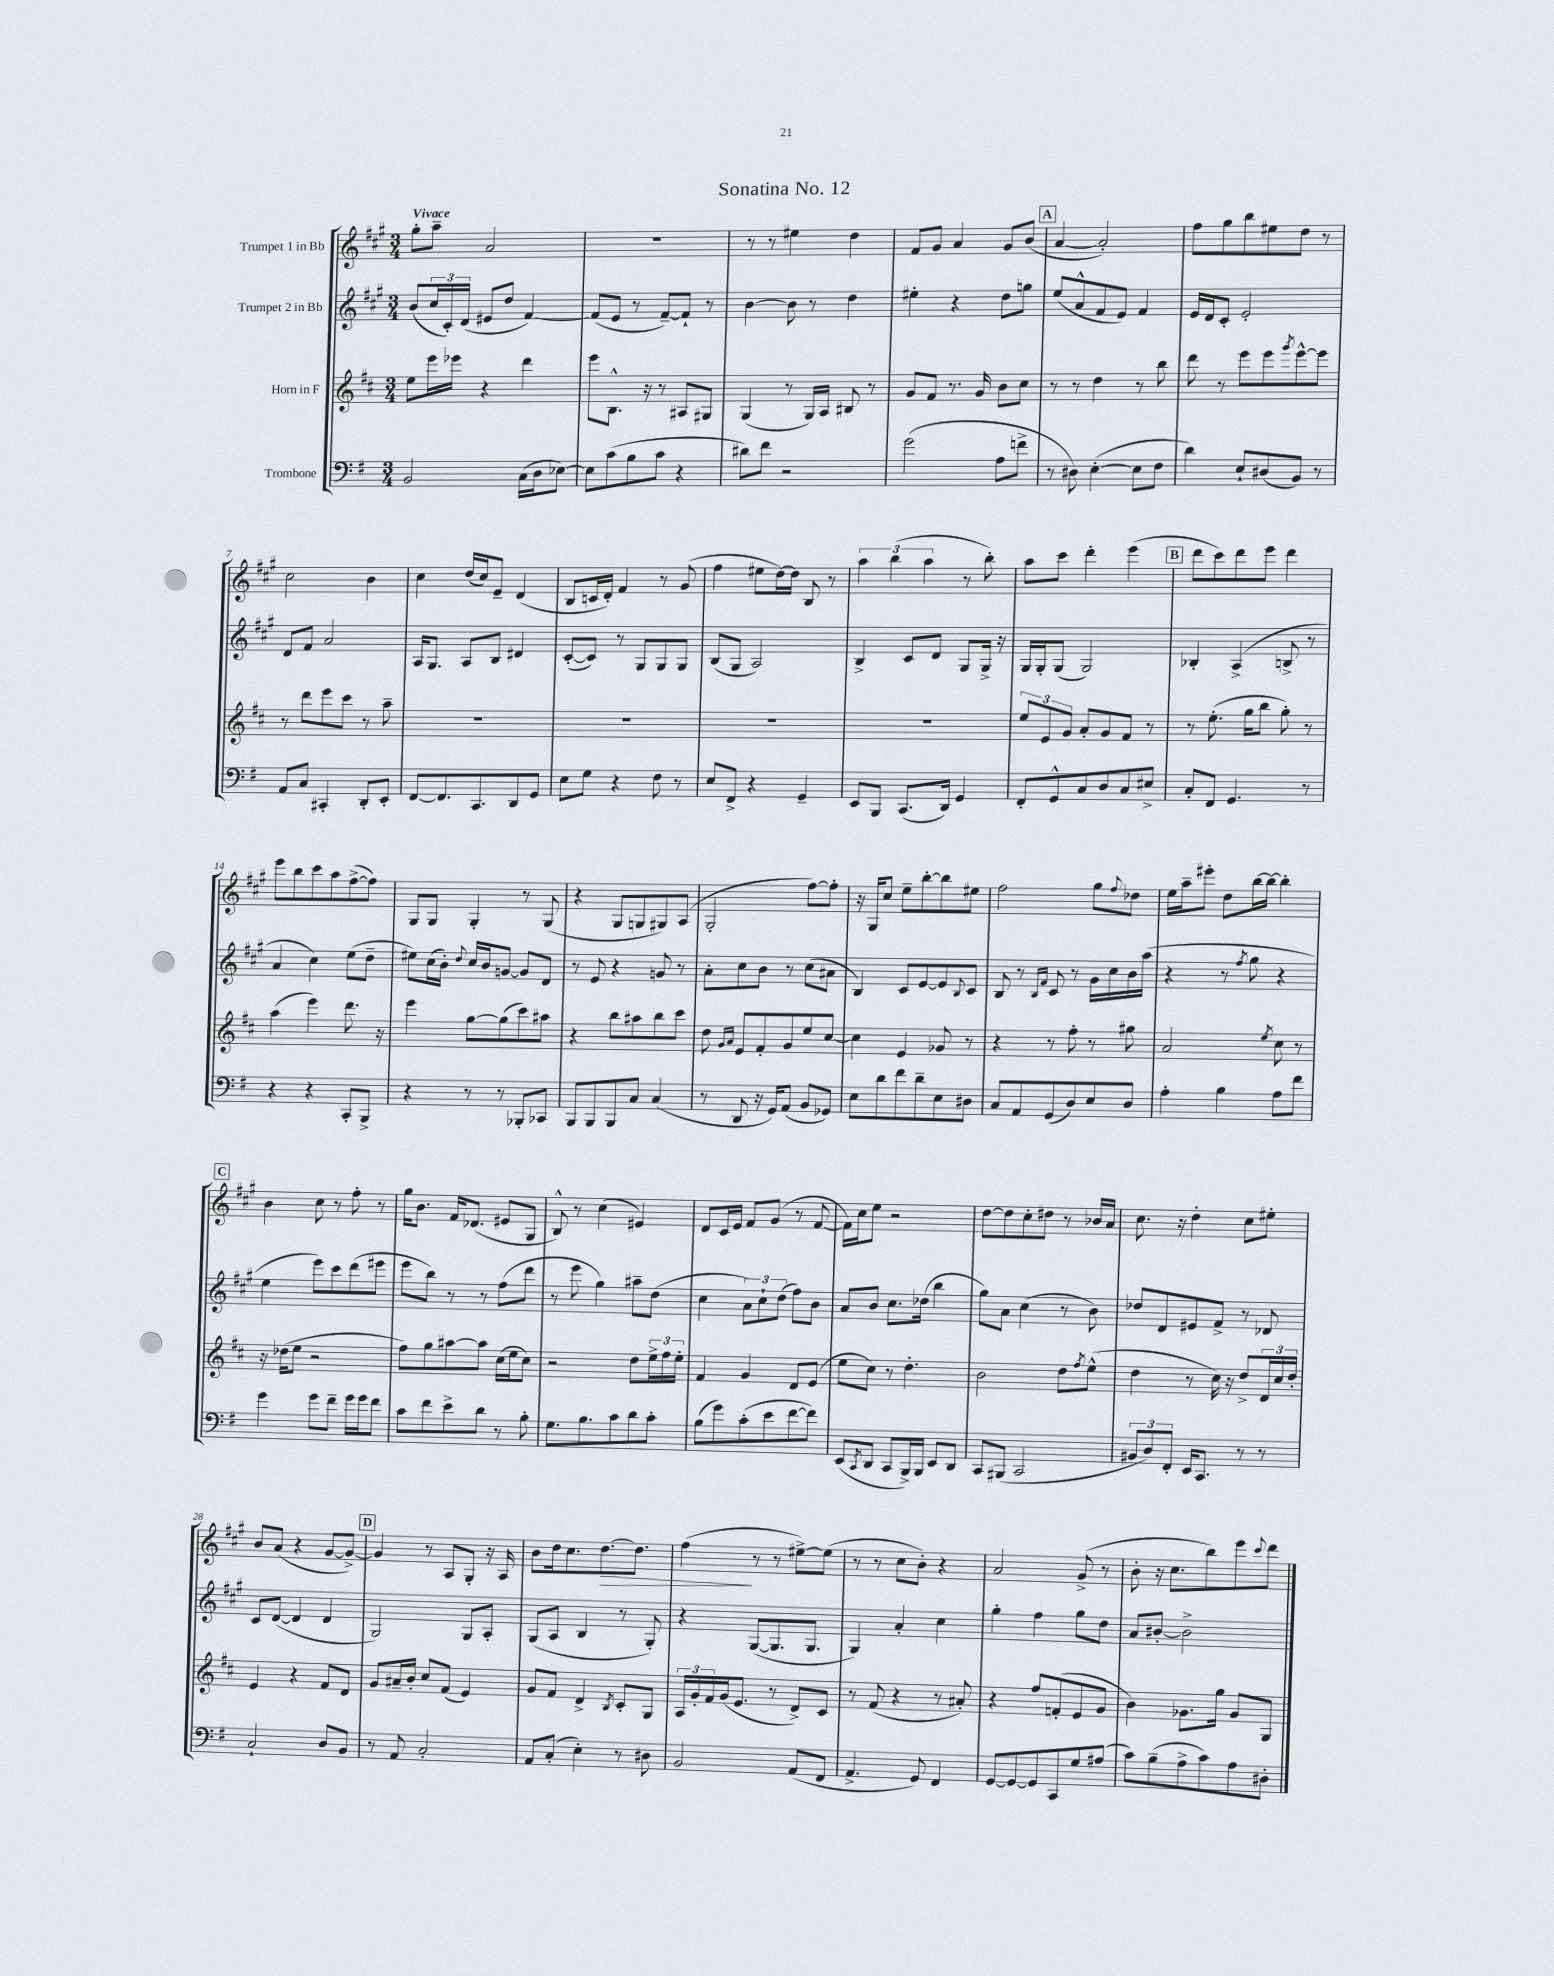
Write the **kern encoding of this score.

**kern	**kern	**kern	**kern
*staff4	*staff3	*staff2	*staff1
*clefF4	*clefG2	*clefG2	*clefG2
*k[f#]	*k[f#c#]	*k[f#c#g#]	*k[f#c#g#]
*M3/4	*M3/4	*M3/4	*M3/4
2BB	8ee	(8b	8gg#'
.	16eee	24cc#	8aa~
.	.	24c#')	.
.	16eee-	.	.
.	.	(24d	.
.	4r	8e#	2a
.	.	8dd	.
(16C	4ddd	[4f#)	.
16D	.	.	.
[8E-)	.	.	.
=	=	=	=
8E-]	8eee	(8f#]	2.r
(8c	8.B^^	8e	.
8B	.	8r	.
.	16r	.	.
8c	8r	[8f#~)	.
4r	8A#	8f#`]	.
.	8G#	8r	.
=	=	=	=
8d#)	(4G	[4b	8r
8f#	.	.	8r
2r	8r	8b]	4ee#
.	16G)	8r	.
.	16A	.	.
.	8B#	4dd	4dd
.	8r	.	.
=	=	=	=
(2g	8g	4ee#'	8f#
.	8f#	.	8g#
.	8.r	4r	4a
.	16g	.	.
8A	8b	8dd	8g#
8f^	8cc#	8gg	(8b
=	=	=	=
8r	8r	(8ee	[4a
8D#)	8r	8a^^	.
([4E'	4dd	8f#	2a'])
.	.	8e)	.
8E]	8r	4f#	.
8F#	8bb	.	.
=	=	=	=
4d)	8ddd	16e	8ff#
.	.	16d	.
.	8r	8c#'	8gg#
8E`	8eee	2e'	8bb
(8D#	8eee	.	8ee#
.	8qggg	.	.
8BB)	[8eee^^	.	8dd
8r	8eee]	.	8r
=	=	=	=
8AA	8r	8d	2cc#
8C	8ddd	8f#	.
4CC#'	8eee	2a	.
.	8ccc#	.	.
8DD'	8r	.	4b
8EE'	8aa~	.	.
=	=	=	=
[8FF#	2.r	16A	4cc#
.	.	8.G#	.
8.FF#]	.	.	.
.	.	8A	(16dd
8.CC	.	.	16cc#)
.	.	8B	8e~
8DD	.	4d#	(4d
8GG	.	.	.
=	=	=	=
8E	2.r	([8c#'	8B
8G	.	8c#])	16c
.	.	.	16d')
4r	.	8r	4f#
.	.	8G#	.
8F#	.	8G#	8r
8r	.	8G#	(8g#
=	=	=	=
8E	2.r	(8B	4ff#
8FF#^	.	8G#	.
4r	.	2A)	8ee#
.	.	.	[16dd)
.	.	.	16dd]
4GG~	.	.	8B
.	.	.	8r
=	=	=	=
8EE	2.r	4B^	6aa
8BBB	.	.	.
.	.	.	(6bb
(8.CC	.	8c#	.
.	.	.	6aa
.	.	8d	.
16DD)	.	.	.
4GG	.	8G#	8r
.	.	16G#^	8bb')
.	.	16r	.
=	=	=	=
8FF#'	12ee	16G#	8aa
.	.	16G#'	.
.	12e	.	.
8GG^^	.	(8G#	8ccc#
.	12g	.	.
8C	8a'	2G#)	4ddd'
8D	8g	.	.
8C	8f#	.	(4eee
8E#^	8r	.	.
=	=	=	=
8C'	8r	4B-'	8ddd
8FF#	(8.ee'	.	8ccc#)
4.GG	.	(4A^	8ddd
.	16gg	.	.
.	8bb	.	8eee
.	8gg')	8B^	4ddd
8r	8r	8r	.
=	=	=	=
4r	(4aa	4a	8eee
.	.	.	8bb
4r	4eee)	4cc#)	8ccc#
.	.	.	8aa
8CC'	8.ddd	(8ee	([8ff#^
8BBB^	.	8dd~	8ff#])
.	16r	.	.
=	=	=	=
4r	4eee	8ee#)	8G#
.	.	(16cc#	8G#
.	.	16b')	.
.	.	8qqdd	.
8r	[8gg	16cc#	4G#'
.	.	16b	.
8r	(8gg]	[8g	.
8BBB-'	8ccc#)	8g]	8r
8CC-	8aa#	8d	(8G#
=	=	=	=
8BBB	4r	8r	4r
8BBB	.	8e	.
8BBB	8bb	4r	8G#
8C	8aa#	.	8G
(4C	8bb	8g	8G#)
.	8ccc#	8r	(8A
=	=	=	=
8r	8dd	8a'	2G#'
.	16qqg	.	.
.	16qqa	.	.
8DD	8e	8cc#	.
16r	8f#'	8b	.
16GG)	.	.	.
(8AA	8g	8r	.
8BB	8ee	(8cc#	[8ff#)
8GG-)	[8cc#	8a#	8ff#']
=	=	=	=
8E	4cc#]	4B)	16r
.	.	.	16G#
8d	.	.	8cc#
8f#	4e	8c#	8ee~
8d~	.	[8e	[8bb'
8E	8g-	8e]	8bb]
.	.	8qqB	.
8D#	8r	8c#	8ee#
=	=	=	=
8C	4r	8B	2ff#
8AA	.	8r	.
.	.	16qqB	.
.	.	16qqf#	.
(8GG	8r	8c#	.
8D)	8ff#'	8r	.
8E	8r	16g#	8gg#
.	.	16cc#	.
.	.	.	8qqff#
8D	8gg#	16b	8dd-
.	.	(16aa	.
=	=	=	=
4A'	2a	4r	16ee
.	.	.	16aa~
.	.	.	8eee#'
4B	.	8r	8dd
.	.	8qff#	.
.	.	8gg#	[16bb
.	.	.	16bb_
.	8qee	.	.
8A	8cc#	4r	4bb']
8f#	8r	.	.
=	=	=	=
4g	16r	4ee	4b
.	(16dd-	.	.
.	8ee	.	.
8g	2r	8eee)	8cc#
8f#~	.	8ccc#	8r
16g	.	(8ddd	8ff#'
16g	.	.	.
8f#	.	8eee#	8r
=	=	=	=
8c	8ff#)	8eee	16gg#
.	.	.	8.b
8f#	8gg	8bb)	.
8e^	[8aa#	8r	16f#
.	.	.	(8.d-
8d	8aa#]	8r	.
8r	(16cc#	(8ff#	8e#
.	16ee	.	.
8B'	8cc#)	8ddd	8G#
=	=	=	=
8.G	2r	8r	8B^^)
.	.	8eee	8r
8.B	.	.	.
.	.	4gg#)	(4cc#
8c	.	.	.
8d	8dd	8aa#~	4e#)
8c'	24ee^	(8dd	.
.	24ff#	.	.
.	24ee'	.	.
=	=	=	=
(8B	4f#	4cc#	8d
8g)	.	.	16c#
.	.	.	16e
(8c'	4g	12a)	8f#
.	.	12cc#`	.
8e	.	.	(8g#
.	.	(12dd	.
[8f#	8d	8ff#)	8r
8f#])	(8e	8b	[8f#
=	=	=	=
(8EE	8ee	8a	16f#])
.	.	.	16cc#
8qCC	.	.	.
8DD	8cc#)	8b	8ee
8CC	8r	8.cc#	2r
16BBB^)	4.dd'	.	.
16BBB	.	(16dd-	.
8EE	.	4bb	.
8DD	.	.	.
=	=	=	=
8CC	2b	8gg#)	[8dd
(8BBB#	.	8a	8dd]
2CC	.	(4cc#	8cc#'
.	.	.	8dd#
.	8dd	8r	8r
.	8qff#	.	.
.	(8ee^^	8b)	16b-
.	.	.	16a
=	=	=	=
12BB#	4dd	8dd-	8.cc#
12D)	.	.	.
.	.	8d	.
12FF#'	.	.	.
.	.	.	16r
16EE	8r	8e#	4dd'
8.CC	.	.	.
.	16cc#)	8f#^	.
.	16r	.	.
8r	8dd^	8r	8cc#
8r	24d	8d-	8ee#'
.	24cc#	.	.
.	24dd'	.	.
=	=	=	=
2C`	4e	8c#	8b
.	.	([8d	(8a
.	4r	4d]	4r
8D	8f#	4d	[8g#
8BB	8d	.	8g#^_)
=	=	=	=
8r	8g	2G#)	4g#]
8AA	16a#~	.	.
.	16b'	.	.
2C'	8cc#	.	8r
.	(8f#	.	8A
.	4e)	8G#	8G#'
.	.	8A'	16r
.	.	.	16A
=	=	=	=
8AA	8g	(8G#	8b
(8C'	8f#	8A	16dd
.	.	.	8.cc#
4E')	4d^	4B	.
.	.	.	[8.dd
.	8qB	.	.
8r	8c#'	8r	.
.	.	.	8.dd]
8D#	8G	8G#')	.
=	=	=	=
2BB	24A	4r	(4ff#
.	24g'	.	.
.	24f#	.	.
.	(16g	.	.
.	8.e	.	.
.	.	([8G#	8r
.	8r	8.G#]	8r
(8AA	8d^)	.	[8ee#^)
.	.	8.G#	.
8FF#	8c#	.	(8ee#]
=	=	=	=
4.AA^	8r	4G#)	8r
.	(8f#	.	8r
.	4r	4a'	8cc#
8GG)	.	.	8b')
4FF#	8r	4cc#	4r
.	8a#')	.	.
=	=	=	=
[8GG	4r	4gg#'	2a
8GG_	.	.	.
8GG]	8ff#	4ff#	.
8CC	(8f'	.	.
8G	8e	8gg#	(8g#^
(8A#	8g	8dd	8r
=	=	=	=
8c)	4b)	8a	8b'
(8B~	.	[8b#'	16r
.	.	.	8.cc#
8A^	8.g-	2b#^]	.
8c)	.	.	8bb)
.	16gg	.	.
8A	8g-	.	8eee
.	.	.	8qqccc#
8D#'	8G	.	8ddd
==	==	==	==
*-	*-	*-	*-
